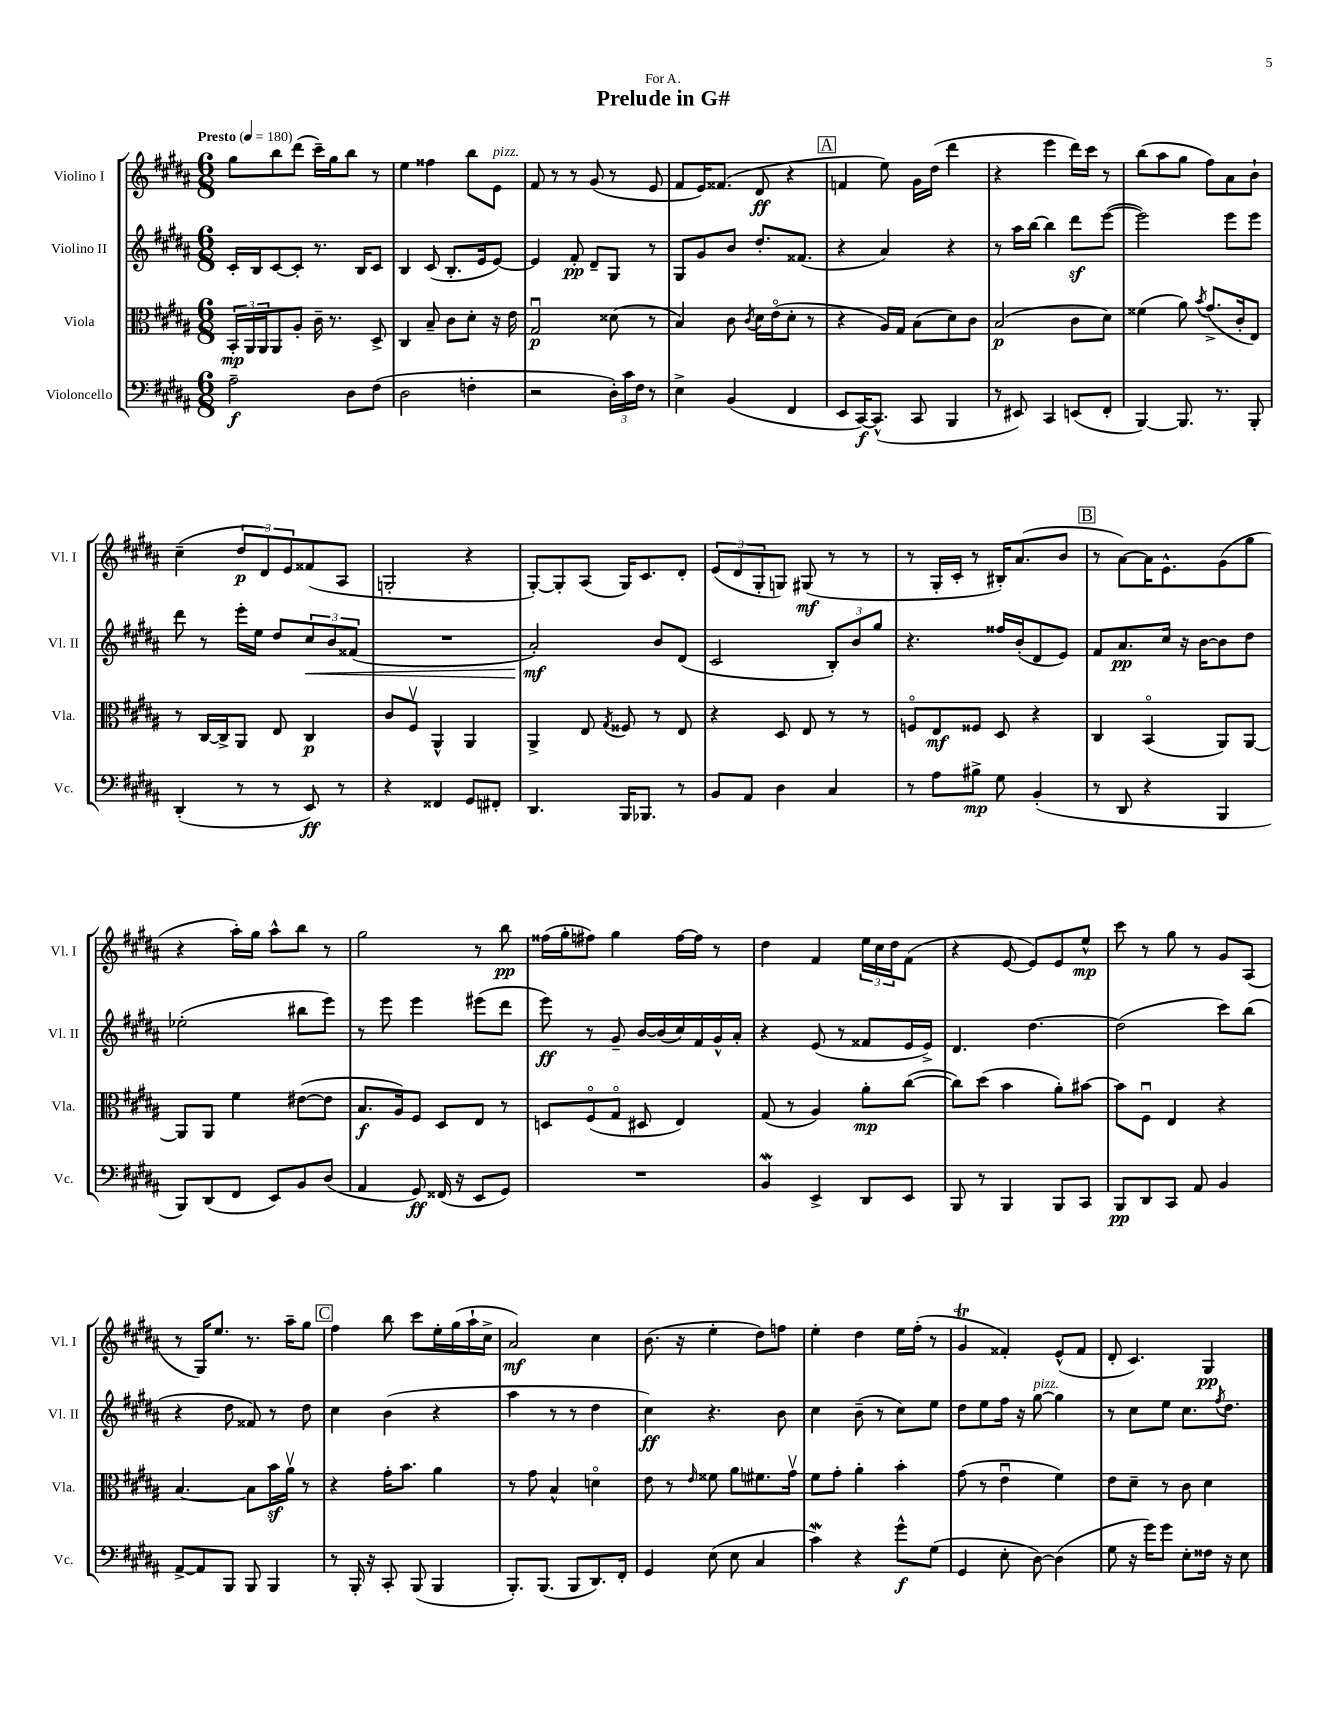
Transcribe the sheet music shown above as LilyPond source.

\header { title = "Prelude in G#" dedication = "For A." }
<<
\new StaffGroup <<
\new Staff = "s0" \with { instrumentName = "Violino I" shortInstrumentName = "Vl. I" } {
    \clef treble \key b \major \numericTimeSignature \time 6/8 \tempo "Presto" 4 = 180
    gis''8 b''8 dis'''8( cis'''16--) gis''16 b''8 r8 |
    e''4 fisis''4 b''8 e'8^\markup { \italic "pizz." } |
    fis'8 r8 r8 gis'8( r8 e'8 |
    fis'8 e'16) fisis'8.( dis'8\ff r4 |
    \mark \markup { \box "A" } f'4 e''8) gis'16 dis''16( dis'''4 |
    r4 e'''4 dis'''16) cis'''16 r8 |
    b''8( ais''8 gis''8 fis''8) ais'8 b'8-! |
    cis''4--( \tuplet 3/2 { dis''8\p dis'8) e'8 } fisis'8( ais8 |
    g2-. r4 |
    gis8~-.) gis8-. ais8( gis16) cis'8. dis'8-. |
    \tuplet 3/2 { e'8( dis'8 gis8-. } g8) gis8\mf( r8 r8 |
    r8 gis16-. cis'16-. r8 bis16-.) ais'8.( b'8 |
    \mark \markup { \box "B" } r8 ais'8~) ais'16 e'8.-^ gis'8( gis''8 |
    r4 ais''16-.) gis''16 ais''8-^ b''8 r8 |
    gis''2 r8 b''8\pp |
    fisis''16( gis''16-. fis''8) gis''4 fis''16~ fis''16 r8 |
    dis''4 fis'4 \tuplet 3/2 { e''16 cis''16 dis''16 } fis'8( |
    r4 e'8~ e'8) e'8 e''8-^\mp |
    cis'''8 r8 gis''8 r8 gis'8 ais8( |
    r8 gis16) e''8. r8. ais''16-- gis''8 |
    \mark \markup { \box "C" } fis''4 b''8 cis'''8 e''16-. gis''16( ais''16-! cis''16-> |
    ais'2\mf) cis''4 |
    b'8.( r16 e''4-. dis''8) f''8 |
    e''4-. dis''4 e''16 fis''16-.( r8 |
    gis'4\trill fisis'4-.) e'8-^( fisis'8 |
    dis'8-. cis'4.) gis4\pp \bar "|." |
}
\new Staff = "s1" \with { instrumentName = "Violino II" shortInstrumentName = "Vl. II" } {
    \clef treble \key b \major \numericTimeSignature \time 6/8
    cis'16-. b16 cis'8~ cis'8-. r8. b16 cis'8 |
    b4 cis'8( b8.-. e'16 e'8~) |
    e'4 fis'8-.\pp dis'8-- gis8 r8 |
    gis8 gis'8 b'8 dis''8.-. fisis'8.( |
    \mark \markup { \box "A" } r4 ais'4) r4 |
    r8 ais''16 b''16~ b''4 dis'''8\sf e'''8~( |
    e'''2) e'''8 e'''8 |
    dis'''8 r8 e'''16-. e''16 dis''8 \tuplet 3/2 { cis''8\< b'8 fisis'8( } |
    R2. |
    ais'2-.\mf\!) b'8 dis'8( |
    cis'2 \tuplet 3/2 { b8-.) b'8 gis''8 } |
    r4. fisis''16 b'16-.( dis'8 e'8) |
    \mark \markup { \box "B" } fis'8 ais'8.\pp cis''16 r16 b'16~ b'8 dis''8 |
    ees''2-.( bis''8 e'''8) |
    r8 e'''8 e'''4 eis'''8( dis'''8 |
    e'''8\ff) r8 gis'8-- b'16~ b'16( cis''16) fis'16 gis'16-^ ais'16-. |
    r4 e'8( r8 fisis'8 e'16 e'16->) |
    dis'4. dis''4.~ |
    dis''2( cis'''8) b''8( |
    r4 dis''8 fisis'8) r8 dis''8 |
    \mark \markup { \box "C" } cis''4 b'4( r4 |
    ais''4 r8 r8 dis''4 |
    cis''4\ff) r4. b'8 |
    cis''4 b'8--( r8 cis''8) e''8 |
    dis''8 e''8 fis''16 r16 gis''8~^\markup { \italic "pizz." } gis''4 |
    r8 cis''8 e''8 cis''8. \acciaccatura { fis''8 } dis''8. \bar "|." |
}
\new Staff = "s2" \with { instrumentName = "Viola" shortInstrumentName = "Vla." } {
    \clef alto \key b \major \numericTimeSignature \time 6/8
    \tuplet 3/2 { b,16-.\mp ais,16 ais,16 } ais,8 ais8-. cis'16-- r8. dis8-> |
    cis4 b8-- cis'8 dis'8-. r16 e'16 |
    gis2\downbow\p disis'8( r8 |
    b4) cis'8 \acciaccatura { cis'8 } dis'16 e'16\flageolet( dis'8-. r8 |
    \mark \markup { \box "A" } r4 ais16) gis16 b8( dis'8) cis'8 |
    b2\p( cis'8 dis'8) |
    fisis'4( ais'8) \acciaccatura { b'8 } gis'8.->( cis'16-. e8) |
    r8 cis16~ cis16-> ais,8 e8 cis4\p |
    cis'8 fis8\upbow ais,4-^ ais,4 |
    ais,4-> e8 \acciaccatura { gis8 } fisis8 r8 e8 |
    r4 dis8 e8 r8 r8 |
    f8\flageolet e8\mf fisis8 dis8 r4 |
    \mark \markup { \box "B" } cis4 b,4\flageolet( ais,8) ais,8~ |
    ais,8 ais,8 fis'4 eis'8~( eis'8 |
    b8.\f ais16) fis8 dis8 e8 r8 |
    d8 fis8\flageolet( gis8\flageolet dis8 e4) |
    gis8( r8 ais4) ais'8-.\mp cis''8~( |
    cis''8) dis''8( b'4 ais'8-.) bis'8~ |
    bis'8 fis8\downbow e4 r4 |
    b4.~ b8 b'16\sf ais'16\upbow r8 |
    \mark \markup { \box "C" } r4 gis'16-. b'8. ais'4 |
    r8 gis'8 b4-^ d'4\flageolet |
    e'8 r8 \grace { e'16 } fisis'8 ais'8 fis'8. gis'16\upbow |
    fis'8 gis'8-. ais'4-. b'4-. |
    gis'8( r8 e'4\downbow fis'4) |
    e'8 dis'8-- r8 cis'8 dis'4 \bar "|." |
}
\new Staff = "s3" \with { instrumentName = "Violoncello" shortInstrumentName = "Vc." } {
    \clef bass \key b \major \numericTimeSignature \time 6/8
    ais2--\f dis8 fis8( |
    dis2 f4-. |
    r2 \tuplet 3/2 { dis16-.) cis'16 fis16 } r8 |
    e4-> b,4( fis,4 |
    \mark \markup { \box "A" } e,8 cis,16~\f) cis,8.-^( cis,8 b,,4 |
    r8 eis,8) cis,4 e,8( fis,8-. |
    b,,4~) b,,8. r8. b,,8-. |
    dis,4-.( r8 r8 e,8\ff) r8 |
    r4 fisis,4 gis,8 fis,8-. |
    dis,4. b,,16 bes,,8. r8 |
    b,8 ais,8 dis4 cis4 |
    r8 ais8 bis8->\mp gis8 b,4-.( |
    \mark \markup { \box "B" } r8 dis,8 r4 b,,4 |
    b,,8) dis,8( fis,8 e,8) b,8 dis8( |
    ais,4 gis,8\ff) fisis,16( r16 e,8 gis,8) |
    R2. |
    b,4\mordent e,4-> dis,8 e,8 |
    b,,8 r8 b,,4 b,,8 cis,8 |
    b,,8\pp dis,8 cis,8 ais,8 b,4 |
    ais,8~-> ais,8 b,,8 b,,8 b,,4 |
    \mark \markup { \box "C" } r8 b,,16-. r16 cis,8-. b,,8( b,,4 |
    b,,8.-.) b,,8.( b,,8 dis,8.) fis,16-. |
    gis,4 e8( e8 cis4 |
    cis'4\mordent) r4 gis'8-^\f gis8( |
    gis,4 e8-. dis8~) dis4( |
    gis8 r16 gis'16) gis'8 e8-. fisis16 r16 e8 \bar "|." |
}
>>
>>
\layout { \context { \Score \remove "Bar_number_engraver" } }
